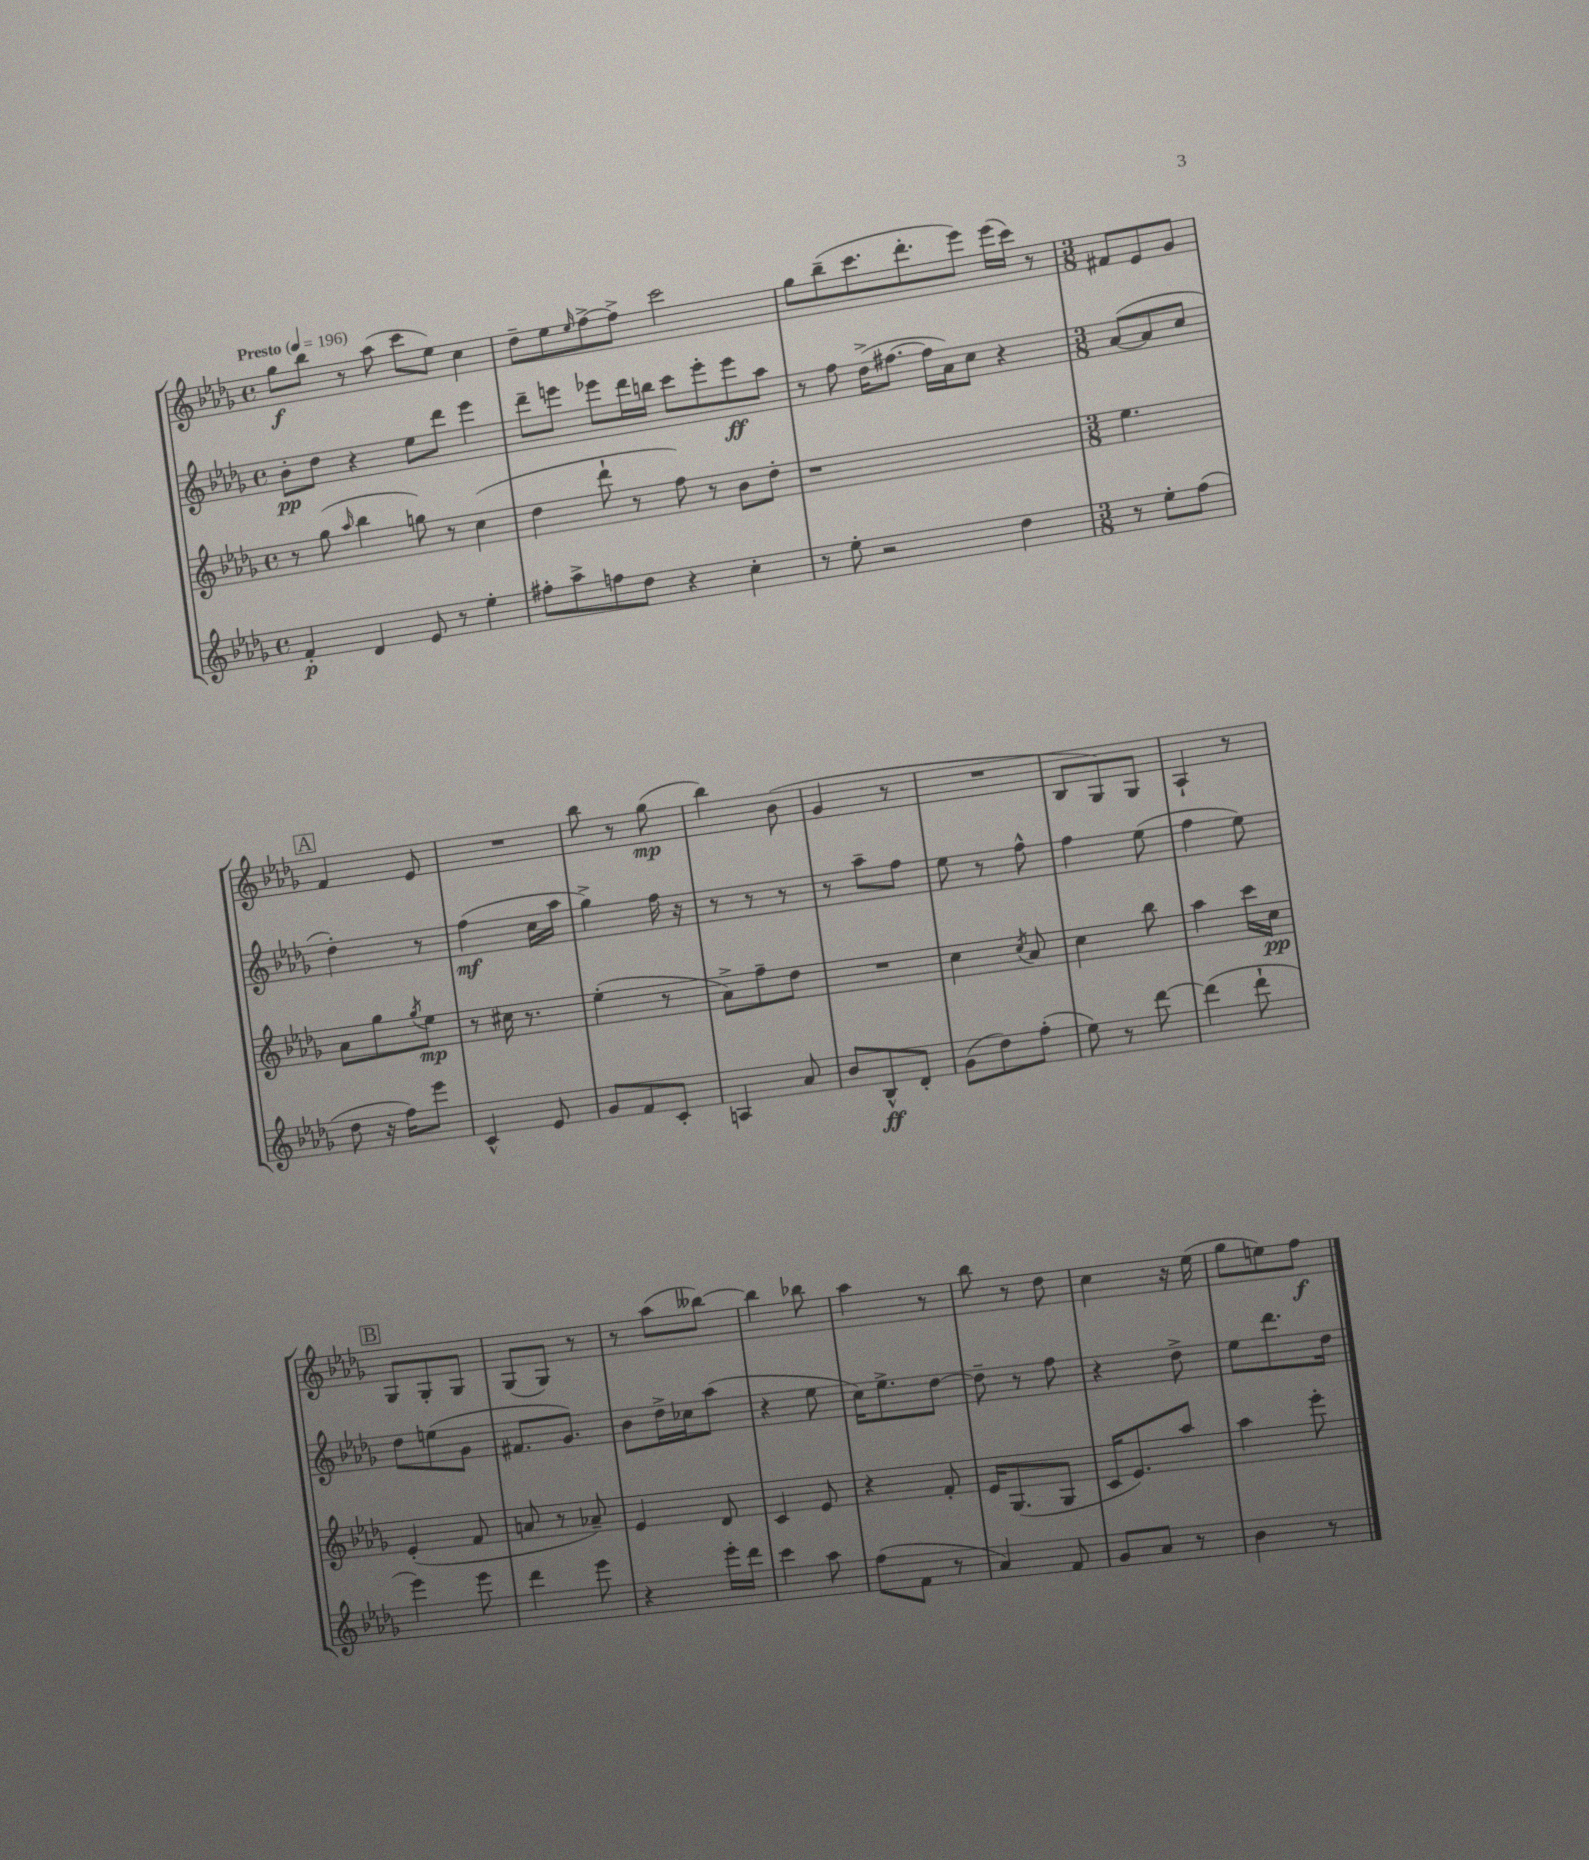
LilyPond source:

<<
\new StaffGroup <<
\new Staff = "s0" {
    \clef treble \key des \major \defaultTimeSignature \time 4/4 \tempo "Presto" 4 = 196
    ges''8\f bes''8 r8 aes''8( c'''8 ees''8) c''4 |
    des''8-- ees''8 \grace { ees''16 } f''8~-> f''8-> c'''2 |
    ges''8 bes''8--( c'''8. des'''8.-. ees'''8) ees'''16( c'''16) r8 |
    \numericTimeSignature \time 3/8 fis'8 ees'8 ges'8 |
    \mark \markup { \box "A" } f'4 ees'8 |
    R4. |
    bes''8 r8 ges''8\mp( |
    bes''4) bes'8( |
    ges'4 r8 |
    R4. |
    bes8 ges8) ges8 |
    aes4-! r8 |
    \mark \markup { \box "B" } ges8 ges8-. ges8 |
    ges8( ges8) r8 |
    r8 aes''8( beses''8~) |
    beses''4 bes''8 |
    aes''4 r8 |
    bes''8 r8 des''8 |
    c''4 r16 ees''16( |
    ges''8 e''8) f''8\f \bar "|." |
}
\new Staff = "s1" {
    \clef treble \key des \major \defaultTimeSignature \time 4/4
    bes'8-.\pp des''8 r4 ees''8 des'''8 ees'''4 |
    des'''8-- e'''8 ees'''8 des'''16 b''16 c'''8 ees'''8-. ees'''8\ff aes''8 |
    r8 f''8 des''16->( fis''8.~ fis''16 aes'16) c''8 r4 |
    \numericTimeSignature \time 3/8 aes'8~( aes'8 c''8 |
    \mark \markup { \box "A" } des''4-.) r8 |
    f''4\mf( c''16 aes''16 |
    ges''4->) f''16 r16 |
    r8 r8 r8 |
    r8 aes''8-- f''8 |
    ees''8 r8 f''8-^ |
    f''4 ees''8( |
    f''4 ees''8) |
    \mark \markup { \box "B" } des''8 e''8( ges'8 |
    fis'8. ges'8.) |
    bes'8 des''16-> ces''16 aes''8( |
    r4 ees''8 |
    c''16) ees''8.-> des''8~ |
    des''8-- r8 f''8 |
    r4 des''8-> |
    ees''8 des'''8. des''16 \bar "|." |
}
\new Staff = "s2" {
    \clef treble \key des \major \defaultTimeSignature \time 4/4
    r8 ges''8( \grace { aes''16 } bes''4 g''8) r8 c''4( |
    des''4 des'''8-! r8 f''8) r8 bes'8 des''8-. |
    r1 |
    \numericTimeSignature \time 3/8 ees''4. |
    \mark \markup { \box "A" } aes'8 ges''8 \acciaccatura { ges''8 } ees''8\mp |
    r8 cis''16 r8. |
    ees''4-.( r8 |
    aes'8->) f''8-- des''8 |
    R4. |
    c''4 \acciaccatura { c''8 } aes'8 |
    c''4 bes''8 |
    aes''4 c'''16 c''16\pp |
    \mark \markup { \box "B" } ees'4-.( f'8 |
    a'8 r8 aes'8--) |
    ees'4 des'8 |
    c'4 ees'8 |
    r4 f'8-. |
    ees'16 ges8.( ges8 |
    c'16 ees'8.) aes''8 |
    aes''4 ees'''8-. \bar "|." |
}
\new Staff = "s3" {
    \clef treble \key des \major \defaultTimeSignature \time 4/4
    f'4-.\p des'4 ees'8 r8 ees''4-. |
    fis''8-. aes''8-> f''8 des''8 r4 c''4-. |
    r8 ees''8-. r2 des''4 |
    \numericTimeSignature \time 3/8 r8 ees''8-. f''8( |
    \mark \markup { \box "A" } des''8 r16 f''16) ees'''8 |
    c'4-^ ees'8 |
    ges'8 f'8 c'8-. |
    a4 aes'8 |
    bes'8 bes8-^\ff des'8-. |
    ges'8( des''8) f''8-.( |
    ees''8) r8 des'''8~ |
    des'''4( des'''8-! |
    \mark \markup { \box "B" } ees'''4) ees'''8 |
    des'''4 ees'''8 |
    r4 ees'''16-. des'''16 |
    c'''4 aes''8 |
    f''8( f'8 r8 |
    aes'4) f'8 |
    ges'8 aes'8 r8 |
    bes'4 r8 \bar "|." |
}
>>
>>
\layout { \context { \Score \remove "Bar_number_engraver" } }
